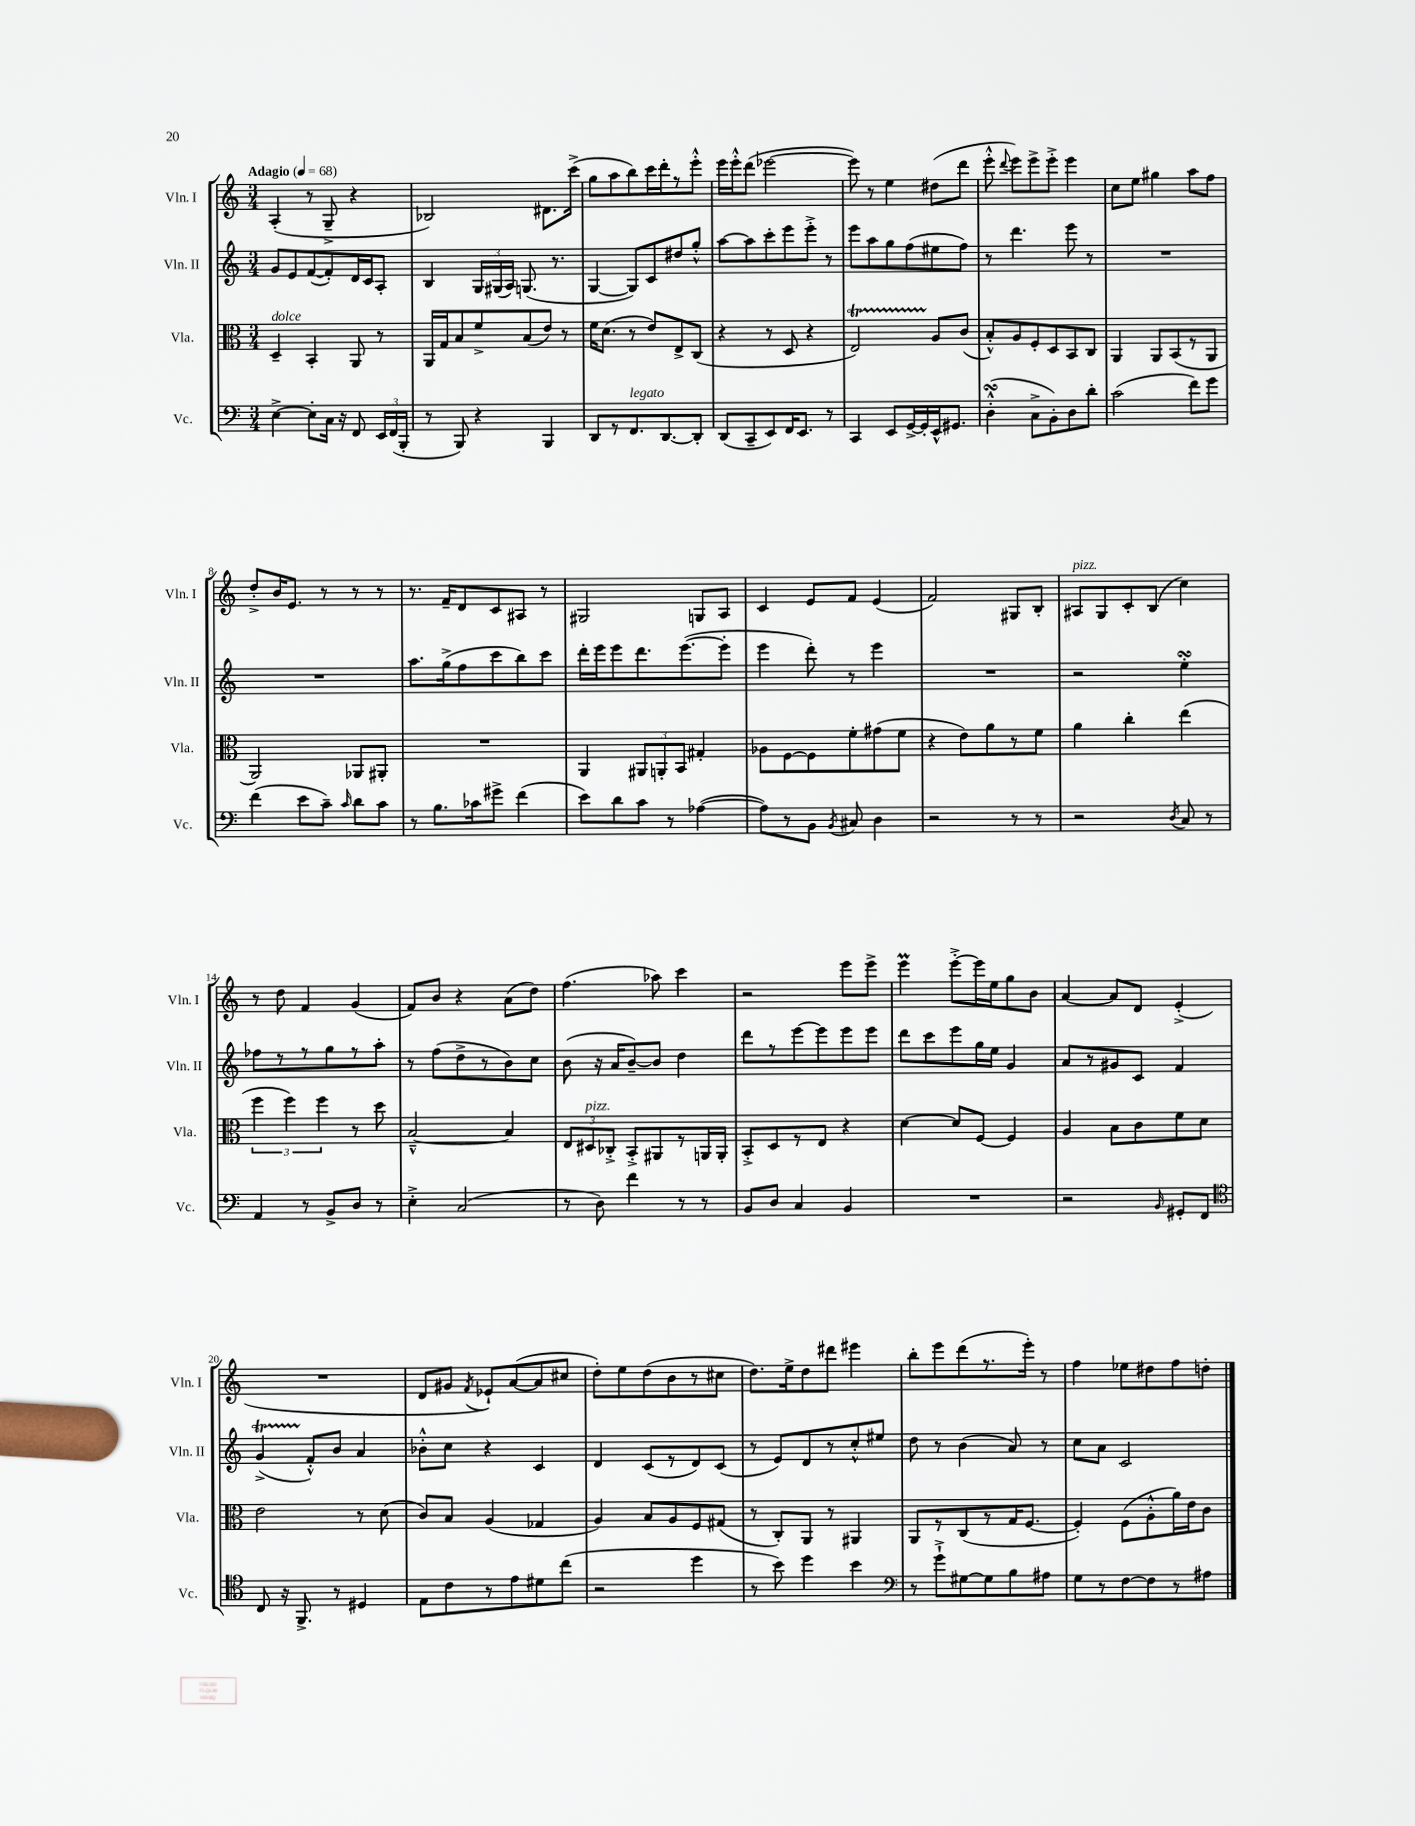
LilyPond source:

<<
\new StaffGroup <<
\new Staff = "s0" \with { instrumentName = "Vln. I" shortInstrumentName = "Vln. I" } {
    \clef treble \key c \major \numericTimeSignature \time 3/4 \tempo "Adagio" 4 = 68
    \autoBeamOff a4-.( r8 g8---> r4 |
    bes2) dis'8.[ c'''16]->( |
    g''8[ a''8 b''8) c'''16 d'''16-. r8 e'''8]-.-^ |
    e'''16[ e'''16-.-^ d'''8]( ees'''2~ |
    ees'''8) r8 e''4 dis''8[( d'''8] |
    e'''8-.-^ \appoggiatura { d'''8 } e'''8[) e'''8-> e'''8]-.-> e'''4 |
    c''8[ e''8] gis''4 a''8[ f''8] |
    d''8[-.-> b'16 e'8.] r8 r8 r8 |
    r8. f'16[-- d'8 c'8 ais8] r8 |
    gis2 g8[ a8] |
    c'4 e'8[ f'8] e'4( |
    f'2) gis8[ b8]-. |
    ais8[^\markup { \italic "pizz." } g8 c'8-. b8]( c''4) |
    r8 d''8 f'4 g'4( |
    f'8[) b'8] r4 a'8[( d''8]) |
    f''4.( aes''8) c'''4 |
    r2 e'''8[ e'''8]-> |
    e'''4\prall e'''8[~-.-> e'''16 e''16 g''8 b'8] |
    a'4~ a'8[ d'8] e'4-.->( |
    R2. |
    d'8[ gis'8] \acciaccatura { f'8 } ees'8[-!) a'8~( a'8 cis''8] |
    d''8[-.) e''8 d''8( b'8 r8 cis''8] |
    d''8.[) e''16-> d''8 dis'''8] eis'''4 |
    b''8[-. e'''8 d'''8( r8. e'''16]-.) r8 |
    f''4 ees''8[ dis''8 f''8 d''8]-. \bar "|." |
}
\new Staff = "s1" \with { instrumentName = "Vln. II" shortInstrumentName = "Vln. II" } {
    \clef treble \key c \major \numericTimeSignature \time 3/4
    \autoBeamOff g'8[ e'8 f'8~( f'8-.) d'16 c'16 a8]-. |
    b4 \tuplet 3/2 { g16[ gis16( a16]) } g8.( r8. |
    g4~ g8[) c'8 dis''8 g''8]-.-^ |
    a''8[~ a''8 c'''8-. e'''8 e'''8]-.-> r8 |
    e'''8[ a''8 g''8 f''8( eis''8 f''8]) |
    r8 d'''4. e'''8 r8 |
    R2. |
    R2. |
    a''8.[ g''16->( f''8 c'''8 b''8) c'''8] |
    d'''16[-. e'''16 e'''8 d'''8. e'''8.~( e'''8]-. |
    e'''4 d'''8-.) r8 e'''4 |
    R2. |
    r2 e''4-.\turn |
    fes''8[ r8 r8 g''8 r8 a''8]-. |
    r8 f''8[( d''8-> r8 b'8) c''8] |
    b'8( r16 a'16[ b'8~--) b'8] d''4 |
    d'''8[ r8 e'''8~ e'''8 e'''8 e'''8] |
    d'''8[ c'''8 e'''8 g''16 e''16] g'4 |
    a'8[ r8 gis'8 c'8] f'4 |
    g'4->\startTrillSpan( f'8[-.-^\stopTrillSpan) b'8] a'4 |
    bes'8[-.-^ c''8] r4 c'4 |
    d'4 c'8[( r8 d'8) c'8]( |
    r8 e'8[) d'8 r8 c''8-.-^ eis''8] |
    d''8 r8 b'4( a'8) r8 |
    c''8[ a'8] c'2 \bar "|." |
}
\new Staff = "s2" \with { instrumentName = "Vla." shortInstrumentName = "Vla." } {
    \clef alto \key c \major \numericTimeSignature \time 3/4
    \autoBeamOff d4--^\markup { \italic "dolce" } b,4-. a,8 r8 |
    a,16[ g16 b8 f'8-> b8( e'8]) r8 |
    f'16[ d'8.]( r8 e'8[) e8-> c8]( |
    r4 r8 d8 r4 |
    e2\startTrillSpan) a8[\stopTrillSpan c'8]( |
    b8[-.-^) a8 f8-. d8 b,8 c8] |
    a,4 a,8[ b,8( r8 a,8] |
    a,2) aes,8[ ais,8]-. |
    R2. |
    a,4 \tuplet 3/2 { ais,8[ a,8-. b,8] } gis4-. |
    aes8[ f8~ f8 f'8-. gis'8( f'8] |
    r4 e'8[) a'8 r8 f'8] |
    a'4 c''4-. e''4( |
    \tuplet 3/2 { f''4 f''4) f''4 } r8 d''8 |
    b2~---^ b4 |
    \tuplet 3/2 { e8[ dis8^\markup { \italic "pizz." } ces8]-.-> } b,8[-.-> ais,8 r8 a,16 a,16]-. |
    b,8[-.-> d8 r8 e8] r4 |
    d'4~ d'8[ f8]~ f4 |
    a4 b8[ c'8 f'8 d'8] |
    e'2 r8 d'8( |
    c'8[) b8] a4( ges4 |
    a4) b8[ a8 f8 gis8]( |
    r8 c8[-.) a,8] r8 ais,4 |
    a,8[ r8 c8( r8 g16 f8.]~ |
    f4-.) f8[( a8-.-^ a'16) e'16 c'8] \bar "|." |
}
\new Staff = "s3" \with { instrumentName = "Vc." shortInstrumentName = "Vc." } {
    \clef bass \key c \major \numericTimeSignature \time 3/4
    \autoBeamOff e4~-> e8[-. c16] r16 f,8 \tuplet 3/2 { e,16[ f,16( b,,16]-. } |
    r8 b,,8) r4 b,,4 |
    d,8[ r8 f,8.^\markup { \italic "legato" } d,8.~ d,8]-. |
    d,8[( c,8-- e,8) f,16 e,8.] r8 |
    c,4 e,8[ g,16~-> g,16-. e,16-^ gis,8.] |
    d4-.-^\turn( c8[-> b,8-.) d8 d'8]-. |
    c'2( f'8[) g'8] |
    f'4( e'8[ c'8]--) \grace { c'16 } d'8[ c'8] |
    r8 b8.[ ces'16 gis'8]-> f'4( |
    e'8[) d'8 c'8] r8 aes4~( |
    aes8[) r8 b,8] \acciaccatura { b,8 } cis8 d4 |
    r2 r8 r8 |
    r2 \acciaccatura { d8 } c8 r8 |
    a,4 r8 b,8[-> d8] r8 |
    e4-.-> c2( |
    r8 d8) f'4 r8 r8 |
    b,8[ d8] c4 b,4 |
    R2. |
    r2 \grace { b,16 } gis,8[-. f,8] |
    \clef tenor c8 r16 f,8.-> r8 dis4 |
    e8[ c'8 r8 e'8 dis'8 c''8]( |
    r2 d''4 |
    r8 b'8) d''4 b'4 |
    \clef bass r8 g'8[-!-> gis8~ gis8 b8 ais8] |
    g8[ r8 f8~ f8 r8 ais8] \bar "|." |
}
>>
>>
